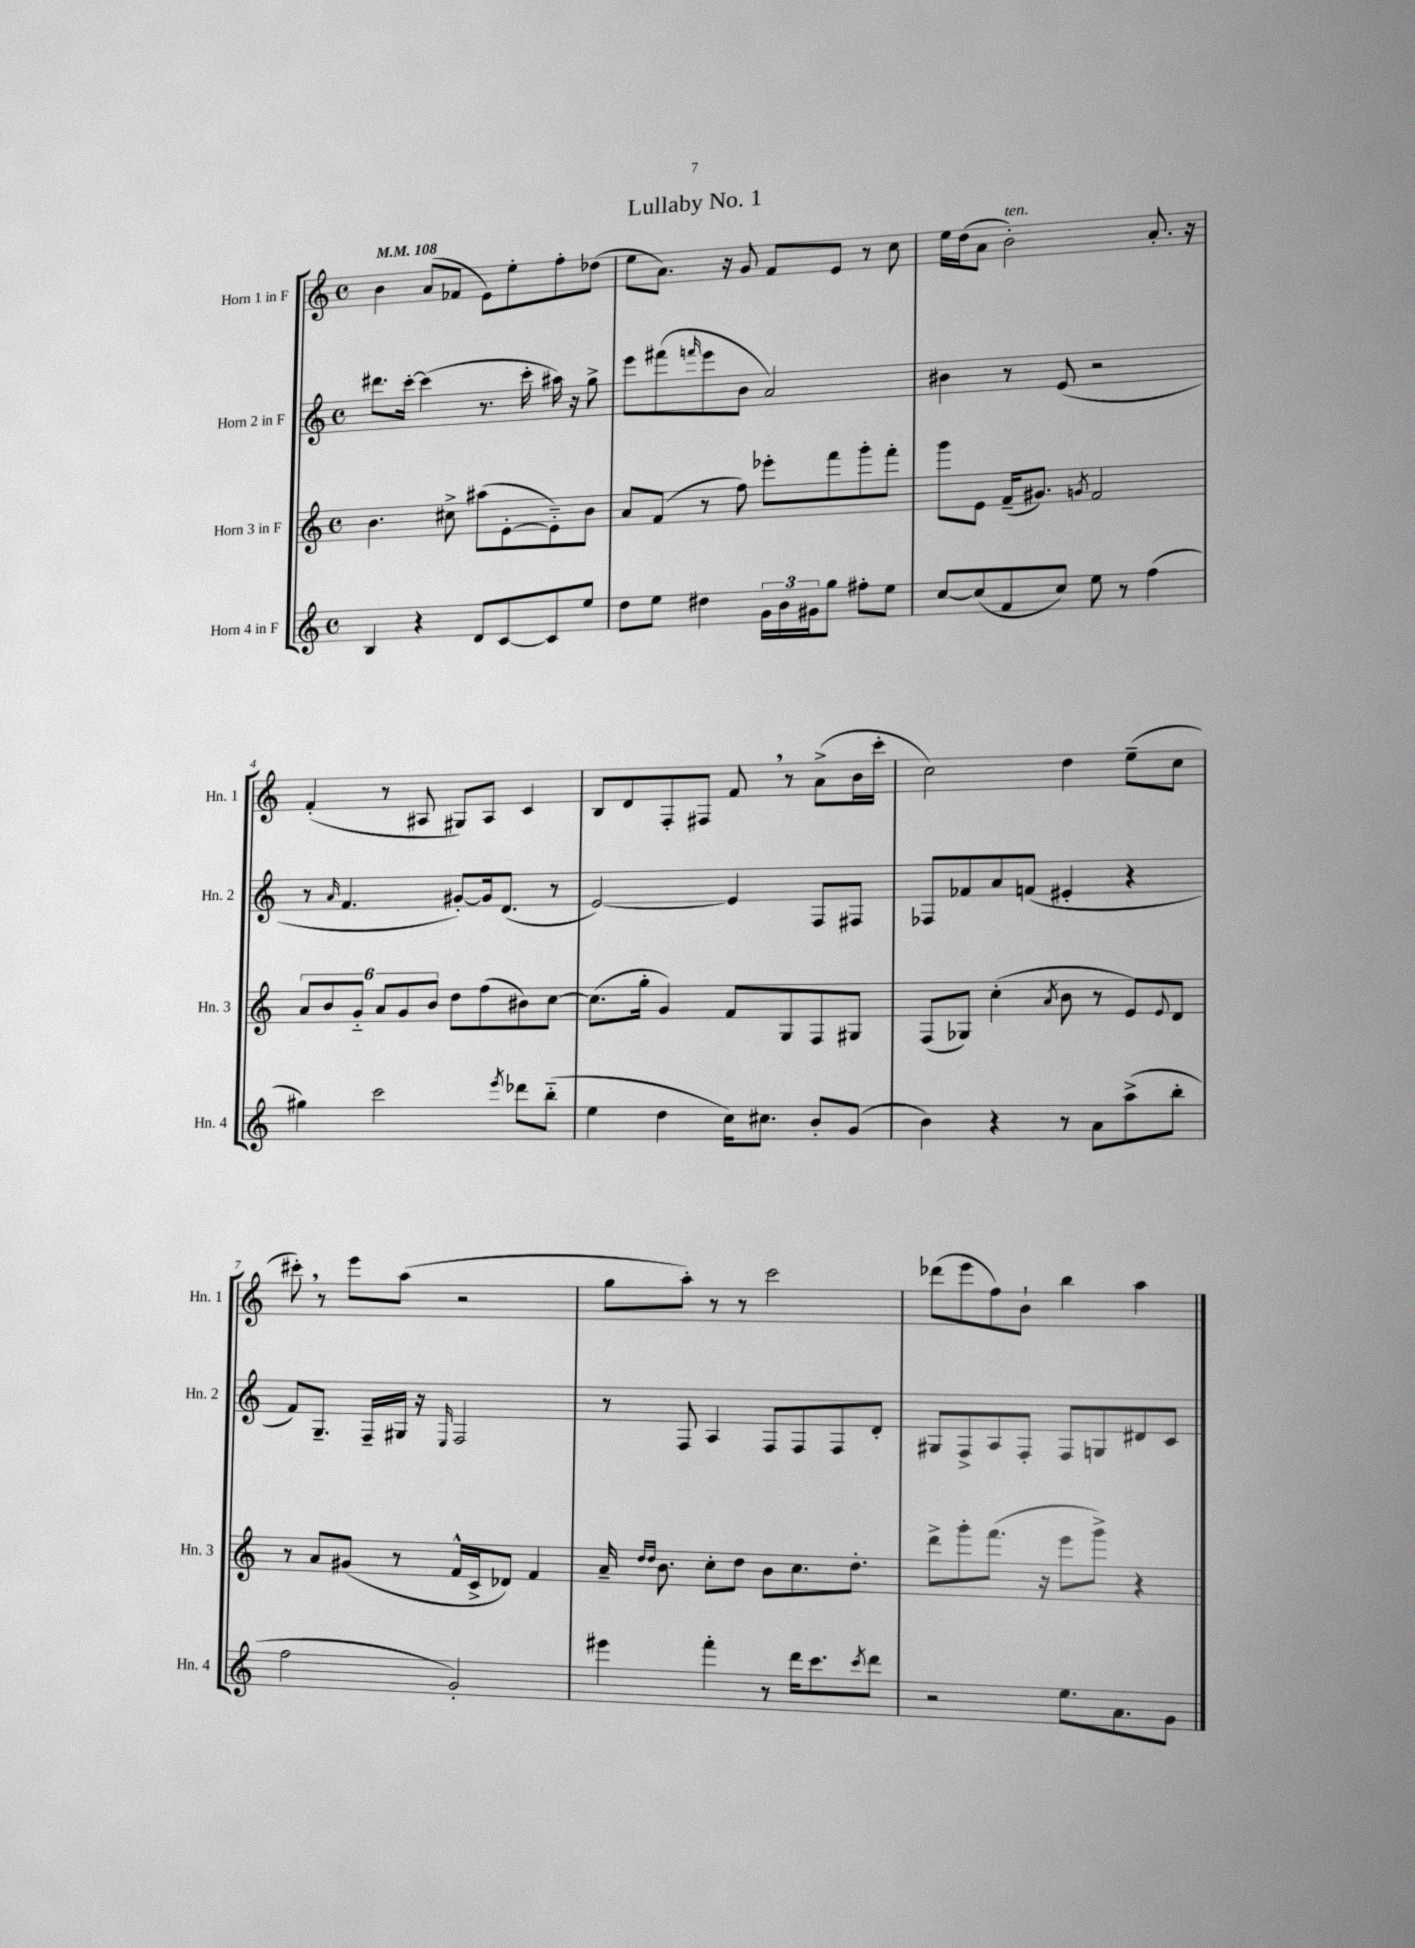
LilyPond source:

\header { title = "Lullaby No. 1" }
<<
\new StaffGroup <<
\new Staff = "s0" \with { instrumentName = "Horn 1 in F" shortInstrumentName = "Hn. 1" } {
    \clef treble \key c \major \defaultTimeSignature \time 4/4 \tempo 4 = 108
    b'4 a'8( fes'8 e'8) e''8-. f''8-. des''8( |
    e''8 a'8.) r16 g'8 f'8 e'8 r8 c''8 |
    e''16 d''16( a'8 b'2-.^\markup { \italic "ten." }) a'8.-. r16 |
    f'4-.( r8 ais8 gis8) ais8 c'4 |
    b8 d'8 f8-. fis8 f'8 \breathe r8 a'8->( b'16 c'''16-. |
    c''2) d''4 e''8--( c''8 |
    cis'''8-.) \breathe r8 e'''8 a''8( r2 |
    g''8 a''8-.) r8 r8 c'''2 |
    des'''8( e'''8 f''8) b'8-! b''4 a''4 \bar "|." |
}
\new Staff = "s1" \with { instrumentName = "Horn 2 in F" shortInstrumentName = "Hn. 2" } {
    \clef treble \key c \major \defaultTimeSignature \time 4/4
    dis'''8. c'''16~-. c'''4( r8. c'''16-. ais''16) r16 g''8-> |
    e'''8 fis'''8( \grace { f'''16 } e'''8 b'8 a'2) |
    bis'4 r8 e'8( r2 |
    r8 \grace { a'16 } f'4. gis'8~-.) gis'16 d'8.( r8 |
    e'2~) e'4 f8 fis8 |
    fes8 fes'8 a'8 f'8( eis'4-. r4 |
    f'8) g8.-- f16-- gis16 r16 \grace { e16 } f2 |
    r8 f8 a4 f8 f8 f8 d'8-. |
    gis8 f8-> a8 f8-. f8 g8 dis'8 c'8 \bar "|." |
}
\new Staff = "s2" \with { instrumentName = "Horn 3 in F" shortInstrumentName = "Hn. 3" } {
    \clef treble \key c \major \defaultTimeSignature \time 4/4
    b'4. cis''8-> ais''8( e'8~-. e'8-_) b'8 |
    a'8 f'8( r8 f''8) ees'''8-. f'''8 g'''8-. f'''8-. |
    g'''8 e'8 f'16--( gis'8.) \acciaccatura { g'8 } f'2 |
    \tuplet 6/4 { a'8 b'8 g'8-_ a'8 g'8 b'8 } d''8 f''8( bis'8) c''8~ |
    c''8.( g''16-. g'4) f'8 g8 f8 gis8 |
    f8( ges8) c''4-.( \acciaccatura { a'8 } b'8 r8 e'8) \appoggiatura { e'8 } d'8 |
    r8 a'8 gis'8( r8 f'16-^ c'16-> des'8) f'4 |
    a'16-- \grace { d''16 d''16 } b'8. c''8-. d''8 b'8 c''8. d''8.-. |
    d'''8-> g'''8-. f'''8.( r16 e'''8 g'''8->) r4 \bar "|." |
}
\new Staff = "s3" \with { instrumentName = "Horn 4 in F" shortInstrumentName = "Hn. 4" } {
    \clef treble \key c \major \defaultTimeSignature \time 4/4
    b4 r4 d'8 c'8~ c'8 e''8 |
    d''8 e''8 dis''4 \tuplet 3/2 { g'16 b'16 gis'16 } g''8 fis''8-. e''8 |
    c''8~ c''8( f'8 c''8) e''8 r8 f''4( |
    gis''4) c'''2 \acciaccatura { e'''8 } des'''8 b''8-_( |
    e''4 d''4 c''16) cis''8. b'8-. g'8( |
    b'4) r4 r8 a'8 a''8->( b''8-. |
    f''2 g'2-.) |
    eis'''4 f'''4-. r8 d'''16 c'''8. \acciaccatura { c'''8 } d'''8 |
    r2 e''8. a'8. g'8 \bar "|." |
}
>>
>>
